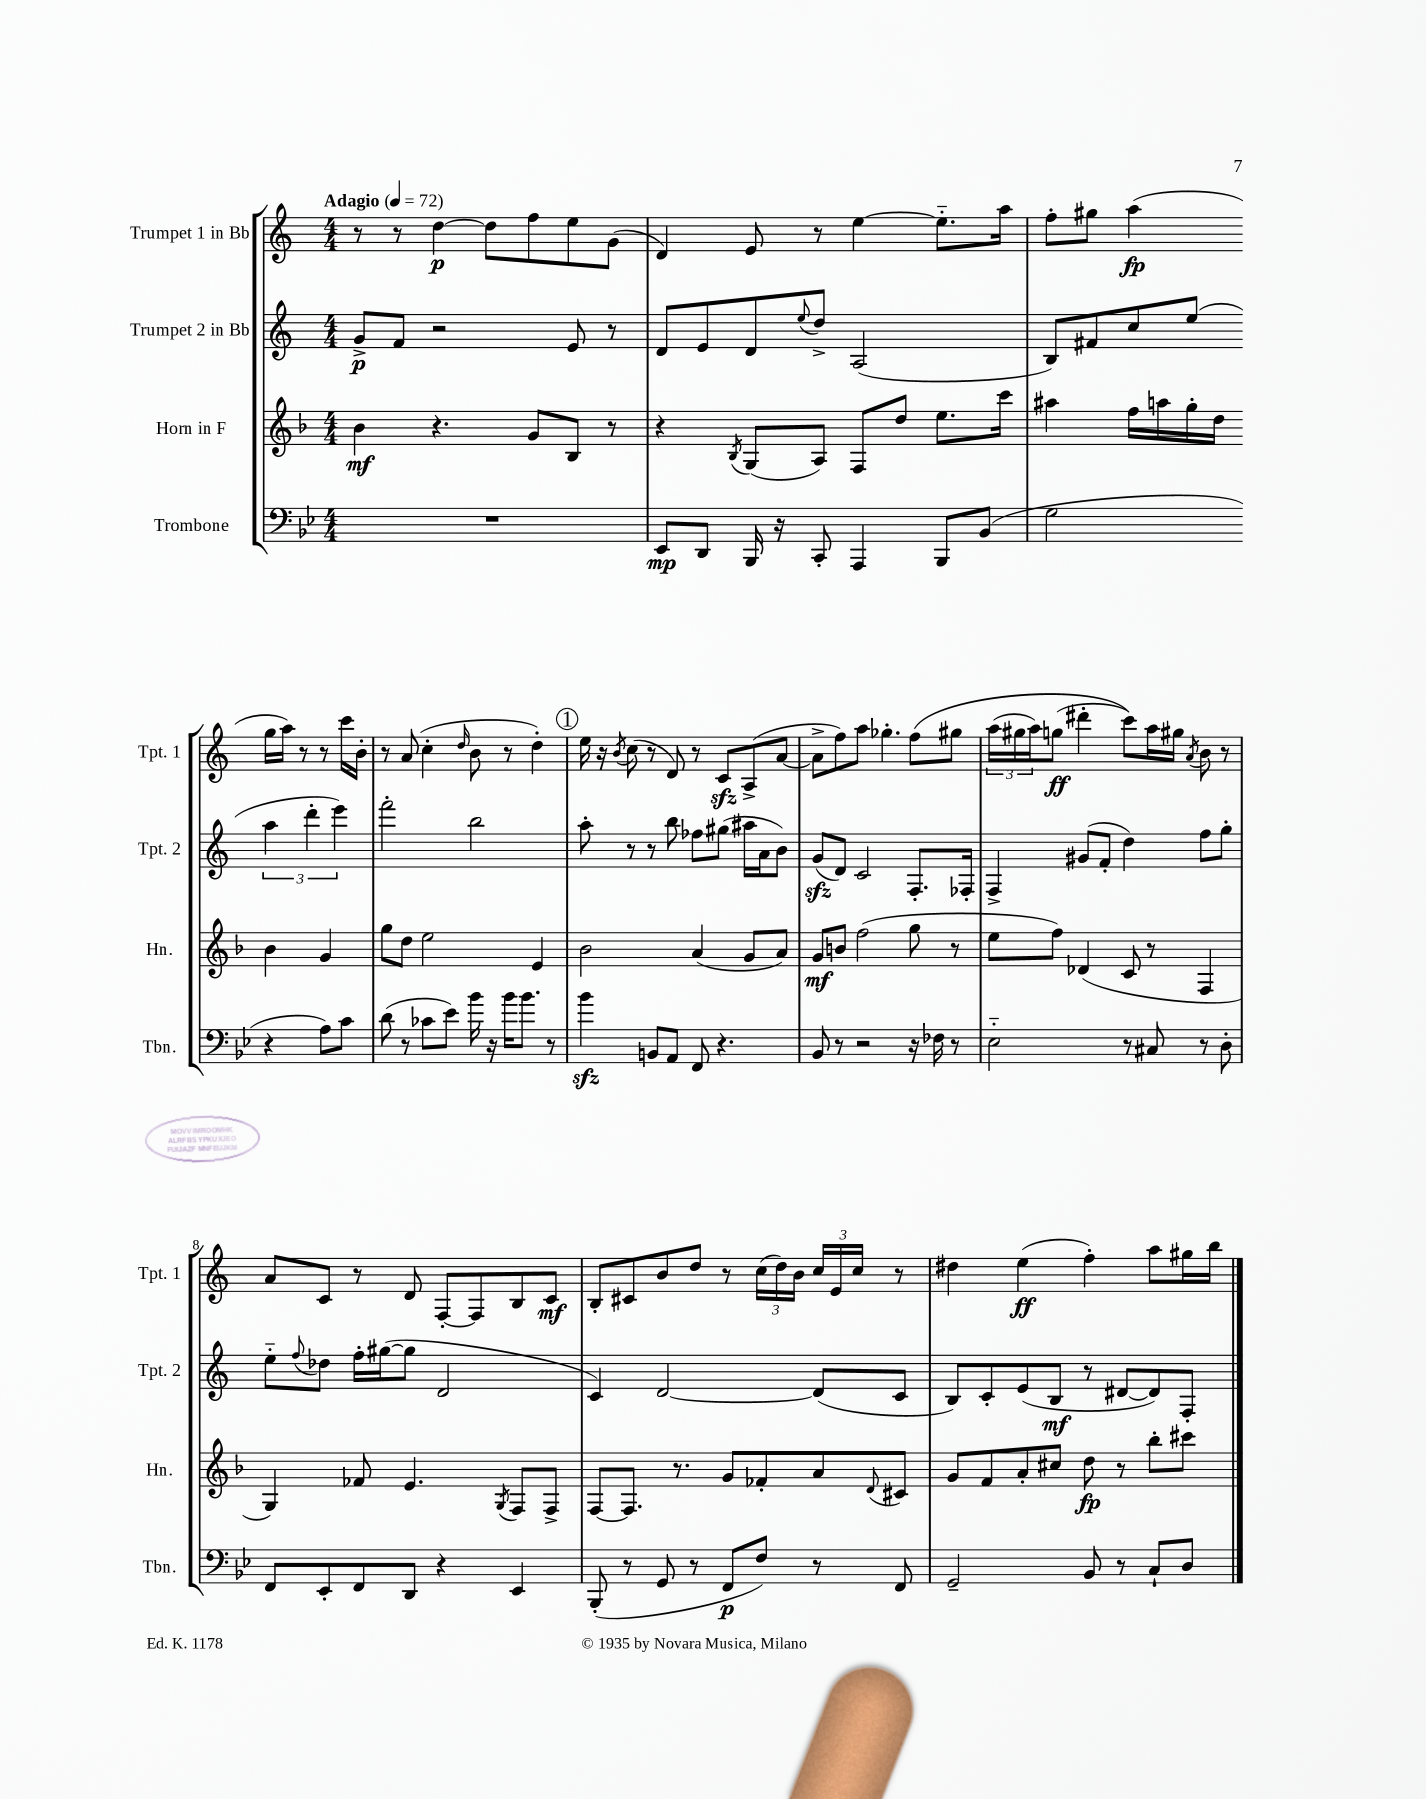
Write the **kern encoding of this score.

**kern	**dynam	**kern	**dynam	**kern	**dynam	**kern	**dynam
*part4	*part4	*part3	*part3	*part2	*part2	*part1	*part1
*staff4	*staff4	*staff3	*staff3	*staff2	*staff2	*staff1	*staff1
*I"Trombone	*	*I"Horn in F	*	*I"Trumpet 2 in Bb	*	*I"Trumpet 1 in Bb	*
*I'Tbn.	*	*I'Hn.	*	*I'Tpt. 2	*	*I'Tpt. 1	*
*clefF4	*	*clefG2	*	*clefG2	*	*clefG2	*
*k[b-e-]	*	*k[b-]	*	*k[]	*	*k[]	*
*M4/4	*	*M4/4	*	*M4/4	*	*M4/4	*
*MM72	*	*MM72	*	*MM72	*	*MM72	*
=1	=1	=1	=1	=1	=1	=1	=1
!	!	!	!	!	!	!LO:TX:a:B:t=Adagio	!
1r	.	4b-\	mf	8g^/L	p	8r	.
.	.	.	.	8f/J	.	8r	.
.	.	4.r	.	2r	.	[4dd\	p
.	.	.	.	.	.	8dd\L]	.
.	.	8g/L	.	.	.	8ff\	.
.	.	8B-/J	.	8e/	.	8ee\	.
.	.	8r	.	8r	.	(8g\J	.
=2	=2	=2	=2	=2	=2	=2	=2
8EE-/L	mp	4r	.	8d/L	.	4d/)	.
8DD/J	.	.	.	8e/	.	.	.
.	.	8qB-/	.	.	.	.	.
16BBB-/	.	(8G/L	.	8d/	.	8e/	.
16r	.	.	.	.	.	.	.
.	.	.	.	8qqee/	.	.	.
8CC'/	.	8A/J)	.	8dd^/J	.	8r	.
4AAA/	.	8F/L	.	(2A/	.	[4ee\	.
.	.	8dd/J	.	.	.	.	.
8BBB-/L	.	8.ee\L	.	.	.	8.ee\L]	.
(8BB-/J	.	.	.	.	.	.	.
.	.	16ccc\Jk	.	.	.	16aa\Jk	.
=3	=3	=3	=3	=3	=3	=3	=3
2G\	.	4aa#X\	.	8B/L)	.	8ff'\L	.
.	.	.	.	8f#X/	.	8gg#X\J	.
.	.	16ff\LL	.	8cc/	.	(4aa\	fp
.	.	16aan\	.	.	.	.	.
.	.	16gg'\	.	(8ee/J	.	.	.
.	.	16dd\JJ	.	.	.	.	.
4r	.	4b-\	.	6aa\	.	16gg#\LL	.
.	.	.	.	.	.	16aa\JJ)	.
.	.	.	.	.	.	8r	.
.	.	.	.	6ddd'\	.	.	.
8A\L)	.	4g/	.	.	.	8r	.
.	.	.	.	6eee\)	.	.	.
8c\J	.	.	.	.	.	16ccc\LL	.
.	.	.	.	.	.	16b'\JJ	.
!!LO:LB:g=z
=4	=4	=4	=4	=4	=4	=4	=4
(8d\	.	8gg\L	.	2fff'\	.	8r	.
8r	.	8dd\J	.	.	.	(8a/	.
8c-X\L	.	2ee\	.	.	.	4cc'\	.
8e-\J)	.	.	.	.	.	.	.
.	.	.	.	.	.	16qqdd/	.
16b-\	.	.	.	2bb\	.	8b\	.
16r	.	.	.	.	.	.	.
16b-\KL	.	.	.	.	.	8r	.
8.b-\J	.	.	.	.	.	.	.
.	.	4e/	.	.	.	4dd'\)	.
8r	.	.	.	.	.	.	.
!!LO:REH:place=s1:t=1
=5	=5	=5	=5	=5	=5	=5	=5
4b-zz\	.	2b-\	.	8aa'\	.	16ee\	.
.	.	.	.	.	.	16r	.
.	.	.	.	.	.	8qb/	.
.	.	.	.	8r	.	(8cc\	.
8BBn/L	.	.	.	8r	.	8r	.
8AA/J	.	.	.	8bb\	.	8d/)	.
8FF/	.	(4a/	.	8ff-X\L	.	8r	.
4.r	.	.	.	(8gg#X\J	.	8czz/L	.
.	.	8g/L	.	16aa#X\LL	.	(8A^/	.
.	.	.	.	16a\J	.	.	.
.	.	8a/J)	.	8b\J)	.	[8a/J	.
=6	=6	=6	=6	=6	=6	=6	=6
8BB-/	.	8g/L	mf	(8gzz/L	.	8a^\L]	.
8r	.	8bn/J	.	8d/J)	.	8ff\)	.
2r	.	(2ff\	.	2c/	.	8aa\J	.
.	.	.	.	.	.	4.gg-X'\	.
16r	.	8gg\	.	8.F'/L	.	(8ff\L	.
16F-X\	.	.	.	.	.	.	.
8r	.	8r	.	.	.	8gg#X\J	.
.	.	.	.	16F-X'/Jk	.	.	.
=7	=7	=7	=7	=7	=7	=7	=7
2E-\	.	8ee\L	.	4F^/	.	(24aa\LL	.
.	.	.	.	.	.	24gg#X\	.
.	.	.	.	.	.	24aa\J)	.
.	.	8ff\J)	.	.	.	(8ggn\J	ff
.	.	(4d-X/	.	(8g#X/L	.	4ddd#X'\	.
.	.	.	.	8f'/J	.	.	.
8r	.	8c/	.	4dd\)	.	8ccc\L))	.
8C#X/	.	8r	.	.	.	16aa\L	.
.	.	.	.	.	.	16gg#X\JJ	.
.	.	.	.	.	.	8qa/	.
8r	.	4F/	.	8ff\L	.	8b\	.
8D'\	.	.	.	8gg'\J	.	8r	.
!!LO:LB:g=z
=8	=8	=8	=8	=8	=8	=8	=8
8FF/L	.	4G/)	.	8ee\L	.	8a/L	.
.	.	.	.	8qqff/	.	.	.
8EE-'/	.	.	.	8dd-X\J	.	8c/J	.
8FF/	.	8f-X/	.	16ff'\LL	.	8r	.
.	.	.	.	([16gg#X\J	.	.	.
8DD/J	.	4.e/	.	8gg#\J]	.	8d/	.
4r	.	.	.	2d/	.	[8F'/L	.
.	.	.	.	.	.	8F/]	.
.	.	8qG/	.	.	.	.	.
4EE-/	.	8F/L	.	.	.	8B/	.
.	.	8F^/J	.	.	.	8c/J	mf
=9	=9	=9	=9	=9	=9	=9	=9
(8BBB-'/	.	[8F/L	.	4c/)	.	8B'/L	.
8r	.	8.F/J]	.	.	.	8c#X/	.
8GG/	.	.	.	[2d/	.	8b/	.
.	.	8.r	.	.	.	.	.
8r	.	.	.	.	.	8dd/J	.
8FF/L	p	8g/L	.	.	.	8r	.
8F/J)	.	8f-X'/	.	.	.	(24cc\LL	.
.	.	.	.	.	.	24dd\)	.
.	.	.	.	.	.	24b\JJ	.
8r	.	8a/	.	(8d/L]	.	24cc/LL	.
.	.	.	.	.	.	24e/	.
.	.	.	.	.	.	24cc/JJ	.
.	.	8qqd/	.	.	.	.	.
8FF/	.	8c#X/J	.	8c/J	.	8r	.
=10	=10	=10	=10	=10	=10	=10	=10
2GG~/	.	8g/L	.	8B/L)	.	4dd#X\	.
.	.	8f/	.	8c'/	.	.	.
.	.	8a'/	.	(8e/	.	(4ee\	ff
.	.	8cc#X/J	.	8B/J	mf	.	.
8BB-/	.	8dd\	fp	8r	.	4ff'\)	.
8r	.	8r	.	[8d#X/L	.	.	.
8C`/L	.	8bb-'\L	.	8d#/])	.	8aa\L	.
8D/J	.	8ccc#X\J	.	8F'/J	.	16gg#X\L	.
.	.	.	.	.	.	16bb\JJ	.
==	==	==	==	==	==	==	==
*-	*-	*-	*-	*-	*-	*-	*-
